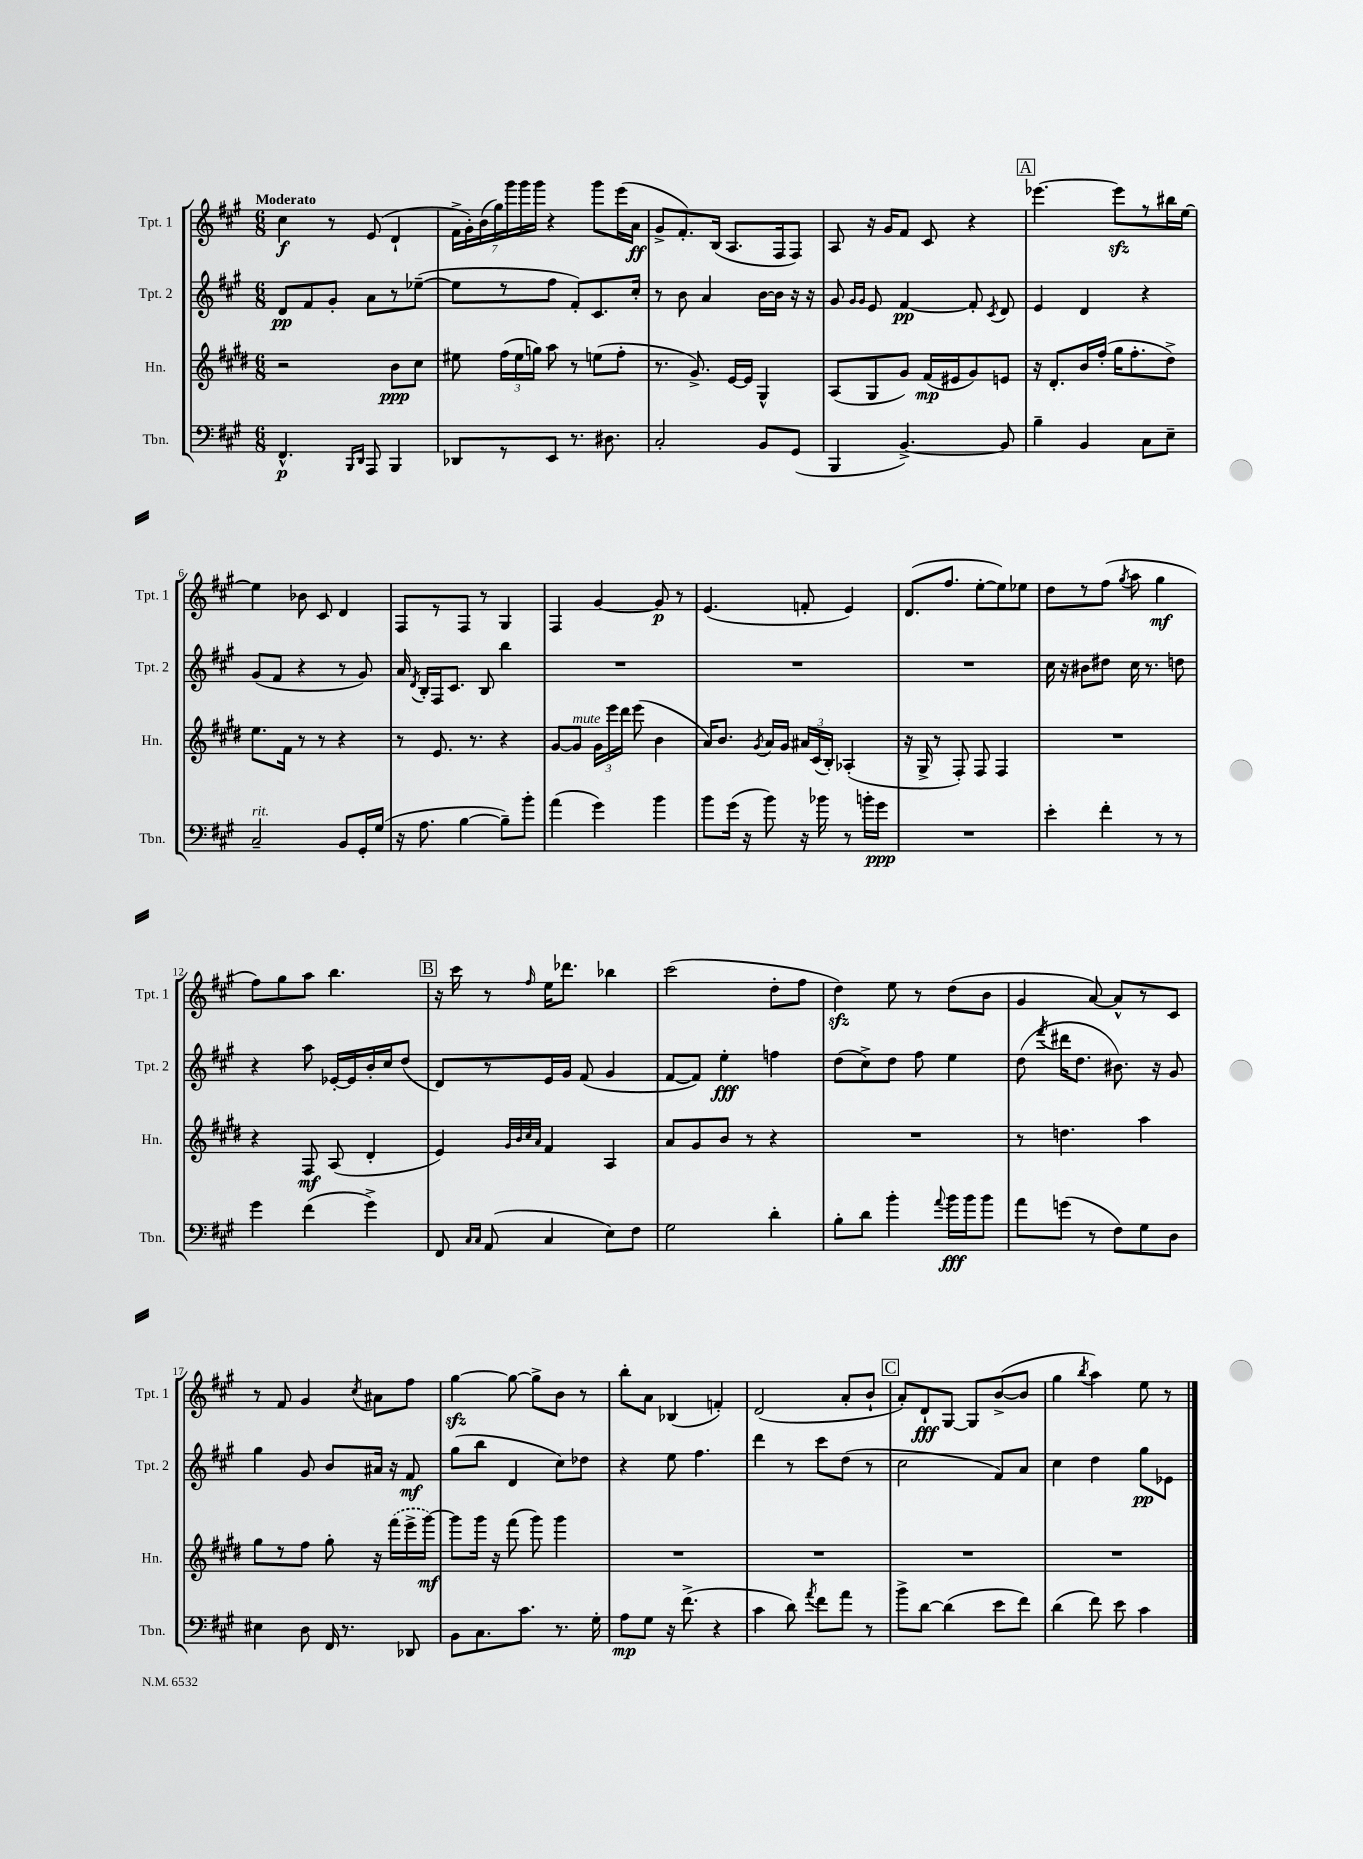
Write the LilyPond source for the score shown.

<<
\new StaffGroup <<
\new Staff = "s0" \with { instrumentName = "Tpt. 1" shortInstrumentName = "Tpt. 1" } {
    \clef treble \key a \major \numericTimeSignature \time 6/8 \tempo "Moderato"
    \autoBeamOff cis''4\f r8 e'8( d'4-! |
    \tuplet 7/4 { fis'16[-> gis'16-.) b'16( gis''16) gis'''16 gis'''16 gis'''16] } r4 gis'''8[ e'''16( a'16]\ff |
    gis'8[-> fis'8.-.) b16]( a8.[ fis16 fis8]) |
    a8 r16 gis'16[ fis'8] cis'8 r4 |
    \mark \markup { \box "A" } ees'''4.~ ees'''8[\sfz r8 bis''16 e''16]~ |
    e''4 bes'8 cis'8 d'4 |
    fis8[ r8 fis8] r8 gis4 |
    fis4 gis'4~ gis'8\p r8 |
    e'4.( f'8-. e'4) |
    d'8.[( fis''8.] e''8[~-. e''8) ees''8] |
    d''8[ r8 fis''8]( \acciaccatura { gis''8 } a''8 gis''4\mf |
    fis''8[) gis''8 a''8] b''4. |
    \mark \markup { \box "B" } r16 cis'''16 r8 \grace { fis''16 } e''16[ des'''8.] bes''4 |
    cis'''2( d''8[-. fis''8] |
    d''4\sfz) e''8 r8 d''8[( b'8] |
    gis'4 a'8~) a'8[-^ r8 cis'8] |
    r8 fis'8 gis'4 \acciaccatura { cis''8 } ais'8[ fis''8] |
    gis''4~\sfz gis''8~ gis''8[-> b'8] r8 |
    b''8[-. a'8] bes4( f'4-.) |
    d'2( a'8[-. b'8]-! |
    \mark \markup { \box "C" } a'8[-.) d'8-!\fff gis8]~ gis8[ b'8~->( b'8] |
    gis''4 \acciaccatura { b''8 } a''4) e''8 r8 \bar "|." |
}
\new Staff = "s1" \with { instrumentName = "Tpt. 2" shortInstrumentName = "Tpt. 2" } {
    \clef treble \key a \major \numericTimeSignature \time 6/8
    \autoBeamOff d'8[\pp fis'8 gis'8]-. a'8[ r8 ees''8]~--( |
    ees''8[ r8 fis''8] fis'8[-.) cis'8. cis''16]-. |
    r8 b'8 a'4 b'16[~ b'16] r16 r16 |
    gis'8 \grace { gis'16[ gis'16] } e'8 fis'4~\pp fis'8-. \acciaccatura { cis'8 } d'8 |
    \mark \markup { \box "A" } e'4 d'4 r4 |
    gis'8[( fis'8] r4 r8 gis'8) |
    a'16 \acciaccatura { d'8 } b16[-. fis16 cis'8.] b8 b''4 |
    R2. |
    R2. |
    R2. |
    cis''16 r16 bis'8[ dis''8] cis''16 r8. d''8 |
    r4 a''8 ees'16[~-. ees'16 b'16-. cis''16 d''8]( |
    \mark \markup { \box "B" } d'8[) r8 e'16 gis'16] fis'8( gis'4 |
    fis'8[~ fis'8]) e''4-.\fff f''4 |
    d''8[( cis''8->) d''8] fis''8 e''4 |
    d''8( \acciaccatura { fis'''8 } dis'''16[ d''8.] bis'8.) r16 gis'8 |
    gis''4 gis'8 b'8[ ais'16] r16 fis'8\mf |
    gis''8[( b''8] d'4 cis''8[) des''8] |
    r4 e''8 fis''4. |
    d'''4 r8 cis'''8[ d''8]( r8 |
    \mark \markup { \box "C" } cis''2 fis'8[) a'8] |
    cis''4 d''4 gis''8[\pp ees'8] \bar "|." |
}
\new Staff = "s2" \with { instrumentName = "Hn." shortInstrumentName = "Hn." } {
    \clef treble \key e \major \numericTimeSignature \time 6/8
    \autoBeamOff r2 b'8[\ppp cis''8] |
    eis''8 \tuplet 3/2 { fis''16[( eis''16 g''16]) } a''8 r8 e''8[( fis''8]-. |
    r8. gis'8.->) e'16[~ e'16] gis4-^ |
    a8[( gis8 gis'8]) fis'16[\mp( eis'16 gis'8) e'8] |
    \mark \markup { \box "A" } r16 dis'8.[-. b'16 fis''16]-.( gis''16[ fis''8.-. dis''8]->) |
    e''8.[ fis'16] r8 r8 r4 |
    r8 e'8. r8. r4 |
    gis'8[~ gis'8]^\markup { \italic "mute" } \tuplet 3/2 { gis'16[ e'''16 dis'''16] } e'''8( b'4 |
    a'16[) b'8.] \acciaccatura { gis'8 } a'16[ gis'16] \tuplet 3/2 { ais'16[ cis'16( b16]-.) } aes4-.( |
    r16 gis16-> r8 fis8-.) fis8 fis4 |
    R2. |
    r4 fis8\mf a8( dis'4-. |
    \mark \markup { \box "B" } e'4) \grace { gis'32[ b'32 cis''32 a'32] } fis'4 a4 |
    a'8[ gis'8 b'8] r8 r4 |
    R2. |
    r8 d''4. a''4 |
    gis''8[ r8 fis''8] gis''8-. r16 \once \slurDashed fis'''16[( e'''16-> gis'''16]~\mf) |
    gis'''8[ gis'''16] r16 fis'''8( gis'''8) gis'''4 |
    R2. |
    R2. |
    \mark \markup { \box "C" } R2. |
    R2. \bar "|." |
}
\new Staff = "s3" \with { instrumentName = "Tbn." shortInstrumentName = "Tbn." } {
    \clef bass \key a \major \numericTimeSignature \time 6/8
    \autoBeamOff fis,4.-^\p \grace { b,,16[ d,16] } a,,8 b,,4 |
    des,8[ r8 e,8] r8. dis8. |
    cis2-. b,8[ gis,8]( |
    b,,4 b,4.~->) b,8 |
    \mark \markup { \box "A" } b4-- b,4 cis8[ e8]-- |
    cis2--^\markup { \italic "rit." } b,8[ gis,16-. gis16]( |
    r16 a8. b4~ b8[--) b'8]-. |
    a'4( gis'4) b'4 |
    b'8[ gis'16]( r16 b'8) r16 bes'16 r8 b'16[-. gis'16]\ppp |
    R2. |
    e'4-. fis'4-. r8 r8 |
    gis'4 fis'4( gis'4->) |
    \mark \markup { \box "B" } fis,8 \grace { cis16[ cis16] } a,8( cis4 e8[) fis8] |
    gis2 d'4-. |
    b8[-. d'8] b'4-. \appoggiatura { a'8 } b'16[\fff b'16 b'8] |
    a'8[ g'8]( r8 fis8[) gis8 d8] |
    eis4 d8 fis,16 r8. des,8 |
    b,8[ cis8. cis'8.] r8. gis16-. |
    a8[\mp gis8] r16 fis'8.->( r4 |
    cis'4 d'8) \acciaccatura { a'8 } fis'8[ a'8] r8 |
    \mark \markup { \box "C" } b'8[-> d'8]~ d'4( e'8[ fis'8]) |
    d'4( fis'8) e'8 cis'4 \bar "|." |
}
>>
>>
